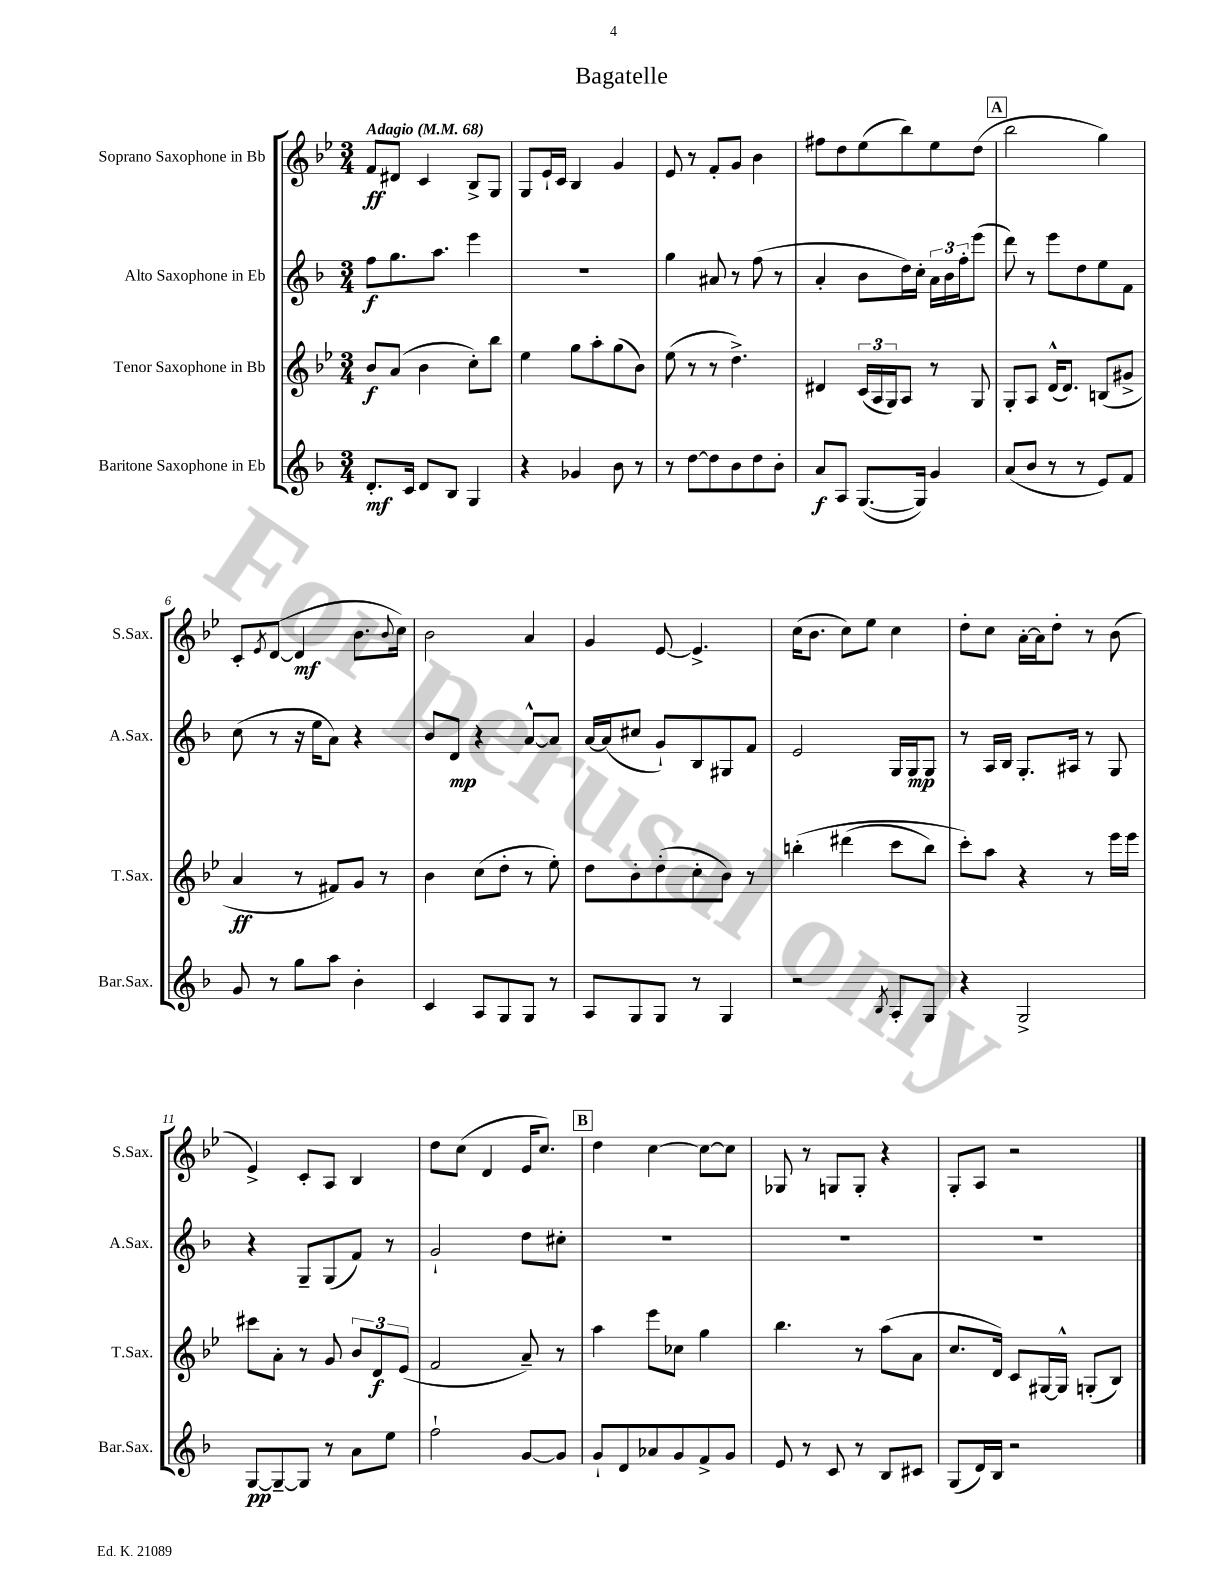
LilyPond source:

\header { title = "Bagatelle" }
<<
\new StaffGroup <<
\new Staff = "s0" \with { instrumentName = "Soprano Saxophone in Bb" shortInstrumentName = "S.Sax." } {
    \clef treble \key bes \major \numericTimeSignature \time 3/4 \tempo "Adagio" 4 = 68
    f'8\ff dis'8 c'4 bes8-> g8 |
    g8 ees'16-! c'16 bes4 g'4 |
    ees'8 r8 f'8-. g'8 bes'4 |
    fis''8 d''8 ees''8( bes''8) ees''8 d''8( |
    \mark \markup { \box "A" } bes''2 g''4) |
    c'8-. \acciaccatura { ees'8 } d'8~( d'4\mf bes'8. \appoggiatura { bes'8 } c''16) |
    bes'2 a'4 |
    g'4 ees'8~ ees'4.-> |
    c''16( bes'8. c''8) ees''8 c''4 |
    d''8-. c''8 a'16~-. a'16 d''8-. r8 bes'8( |
    ees'4->) c'8-. a8 bes4 |
    d''8 c''8( d'4 ees'16 c''8.) |
    \mark \markup { \box "B" } d''4 c''4~ c''8~ c''8 |
    ges8 r8 g8 g8-. r4 |
    g8-. a8 r2 \bar "|." |
}
\new Staff = "s1" \with { instrumentName = "Alto Saxophone in Eb" shortInstrumentName = "A.Sax." } {
    \clef treble \key f \major \numericTimeSignature \time 3/4
    f''8\f g''8. a''8. e'''4 |
    R2. |
    g''4 ais'8 r8 f''8( r8 |
    a'4-. bes'8 d''16) c''16-. \tuplet 3/2 { a'16 bes'16 f''16-. } e'''8( |
    \mark \markup { \box "A" } d'''8) r8 e'''8 d''8 e''8 f'8 |
    c''8( r8 r16 e''16 a'8) r4 |
    bes'8 d'8\mp r4 a'8~-^ a'8 |
    a'16~ a'16( cis''8 g'8-!) bes8 gis8 f'8 |
    e'2 g16 g16\mp g8 |
    r8 a16 bes16 g8.-. ais16 r8 g8 |
    r4 g8-- g8( f'8) r8 |
    g'2-! d''8 cis''8-. |
    \mark \markup { \box "B" } R2. |
    R2. |
    R2. \bar "|." |
}
\new Staff = "s2" \with { instrumentName = "Tenor Saxophone in Bb" shortInstrumentName = "T.Sax." } {
    \clef treble \key bes \major \numericTimeSignature \time 3/4
    bes'8\f a'8( bes'4 c''8-.) bes''8 |
    ees''4 g''8 a''8-. g''8( bes'8) |
    ees''8( r8 r8 d''4.->) |
    dis'4 \tuplet 3/2 { c'16( a16 g16) } a8 r8 g8 |
    \mark \markup { \box "A" } g8-. a8 d'16-^( d'8.) b8( gis'8-> |
    a'4\ff r8 fis'8) g'8 r8 |
    bes'4 c''8( d''8-. r8 ees''8-.) |
    d''8 bes'8-. d''8-.( c''8-. bes'8) r8 |
    b''4-.\( dis'''4( c'''8 b''8) |
    c'''8-.\) a''8 r4 r8 ees'''16 ees'''16 |
    cis'''8 a'8-. r8 g'8 \tuplet 3/2 { bes'8 d'8\f ees'8( } |
    f'2 a'8--) r8 |
    \mark \markup { \box "B" } a''4 ees'''8 ces''8 g''4 |
    bes''4. r8 a''8( a'8 |
    c''8. d'16) c'8 gis16~ gis16-^ g8-.( bes8) \bar "|." |
}
\new Staff = "s3" \with { instrumentName = "Baritone Saxophone in Eb" shortInstrumentName = "Bar.Sax." } {
    \clef treble \key f \major \numericTimeSignature \time 3/4
    d'8.-.\mf c'16 d'8 bes8 g4 |
    r4 ges'4 bes'8 r8 |
    r8 d''8~ d''8 bes'8 d''8 bes'8-. |
    a'8\f a8 g8.~( g16) g'4 |
    \mark \markup { \box "A" } a'8( bes'8 r8 r8 e'8) f'8 |
    g'8 r8 g''8 a''8 bes'4-. |
    c'4 a8 g8 g8 r8 |
    a8 g8 g8 r8 g4 |
    r2 \acciaccatura { bes8 } a8-. g8 |
    r4 g2-> |
    g8~\pp g8~-- g8 r8 a'8 e''8 |
    f''2-! g'8~ g'8 |
    \mark \markup { \box "B" } g'8-! d'8 aes'8 g'8 f'8-> g'8 |
    e'8 r8 c'8 r8 bes8 cis'8 |
    g8( d'16) bes16 r2 \bar "|." |
}
>>
>>
